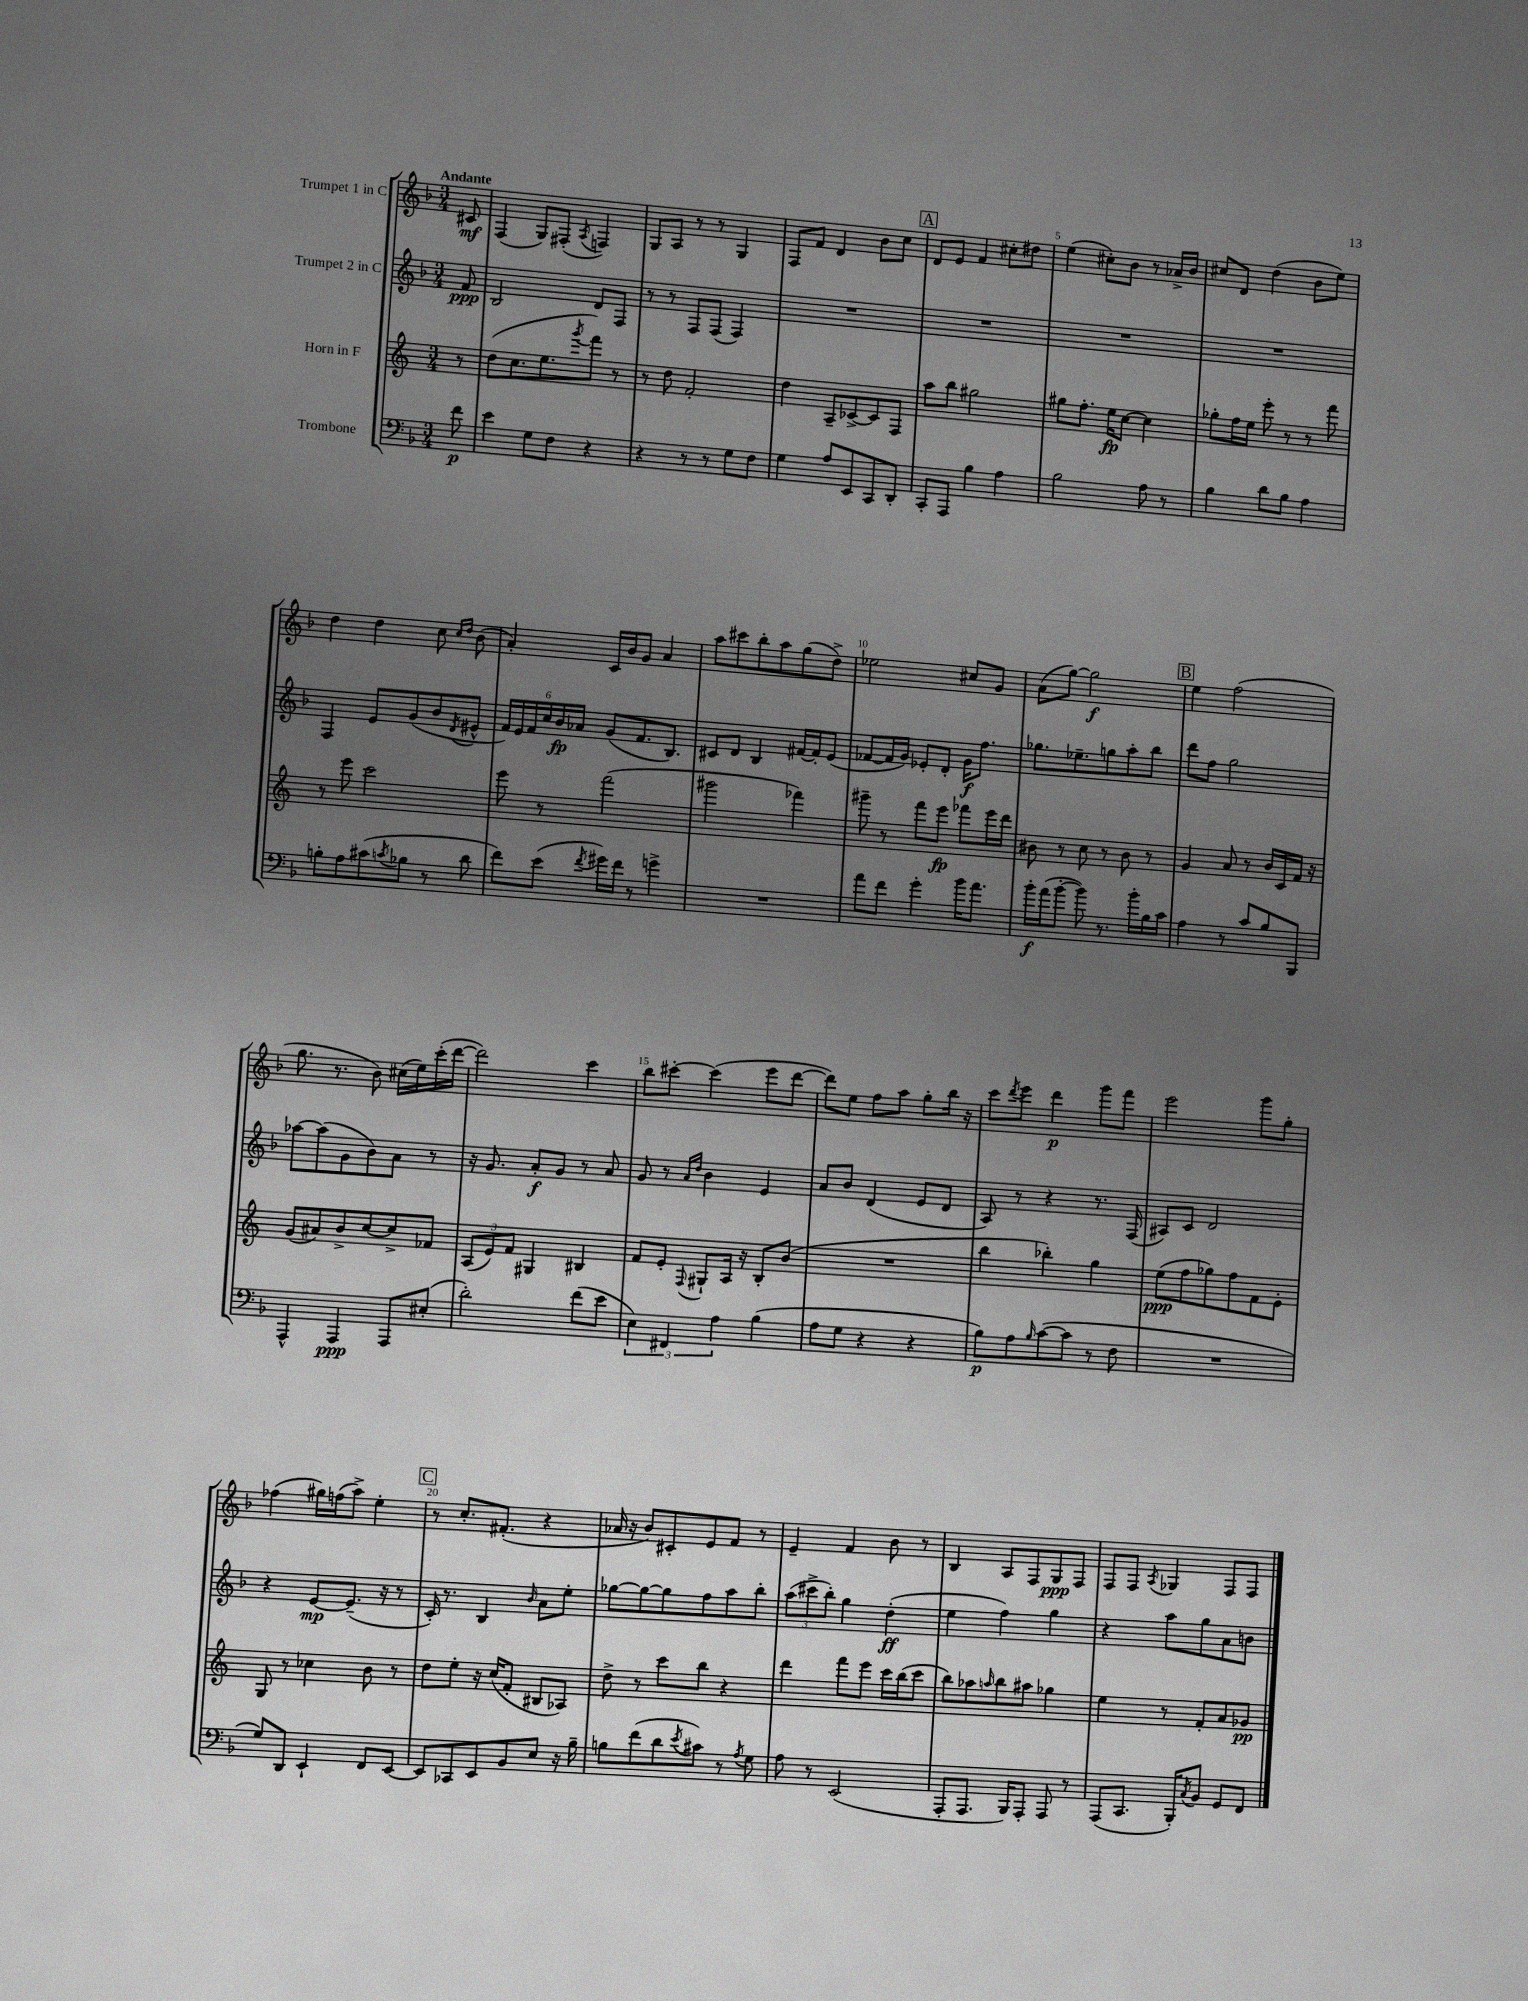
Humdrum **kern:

**kern	**kern	**kern	**kern
*staff4	*staff3	*staff2	*staff1
*clefF4	*clefG2	*clefG2	*clefG2
*k[b-]	*k[]	*k[b-]	*k[b-]
*M3/4	*M3/4	*M3/4	*M3/4
8f\	8r	8f/	8c#/
=	=	=	=
4e\	(8dd\L	2B-/	(4F/
.	8.cc\	.	.
8G\L	.	.	8G/L)
.	8.ee\	.	.
8F\J	.	.	(8F#'/J
.	8qggg/	.	8qA/
4r	8fff\J)	8d/L	4F/)
.	8r	8F/J	.
=	=	=	=
4r	8r	8r	8G/L
.	8dd\	8r	8A/J
8r	2f'/	8F/L	8r
8r	.	(8F/J	8r
8G\L	.	4F/)	4G/
8F\J	.	.	.
=	=	=	=
4G\	4dd\	2.r	8F/L
.	.	.	8f/J
8A/L	8A~/L	.	4d/
8EE/	[8c-^/	.	.
8CC/	8c-/]	.	8b-\L
8DD'/J	8F/J	.	8cc\J
=	=	=	=
8CC'/L	8aa\L	2.r	8d/L
8AAA/J	8bb\J	.	8e/J
4B-\	2gg#\	.	4f/
4A\	.	.	8cc#'\L
.	.	.	8dd#\J
=	=	=	=
2B-\	8gg#\L	2.r	(4ee\
.	8.ff'\J	.	.
.	.	.	8cc#'\L)
.	16ee\LK	.	.
.	[8cc\J	.	8b-\J
8A\	4cc\]	.	8r
8r	.	.	16a-^/LL
.	.	.	16b-/JJ
=	=	=	=
4B-\	8gg-'\L	2.r	8cc#/L
.	16ff\L	.	8d/J
.	16ee\JJ	.	.
8d\L	8eee'\	.	(4dd\
8B-\J	8r	.	.
4A\	8r	.	8b-\L
.	8fff\	.	8ee\J)
=	=	=	=
8B'\L	8r	4F/	4dd\
8A\	8eee\	.	.
(8c#\	2ccc\	8e/L	4dd\
8qc/	.	.	.
8B-\J	.	(8g/	.
8r	.	8b-/	8cc\
.	.	.	16qqcc/LL
.	.	8qd/	16qqdd/JJ
8d\	.	8e#^^/J	(8b-\
=	=	=	=
8f\L)	8eee\	24f/LL)	4a'/)
.	.	24e/	.
.	.	24f/	.
(8e\J	8r	24cc/	.
.	.	24b-/	.
.	.	24a-/JJ	.
8qf/	.	.	.
16g#\LL)	(2fff\	(8g/L	16c/LL
16f\JJ	.	.	16b-/J
8r	.	8.f/	8g/J
4g^\	.	.	4a/
.	.	8.B-/J)	.
=	=	=	=
2.r	2ggg#\	8c#/L	8aa\L
.	.	8d/J	8ccc#\
.	.	4B-/	8bb-'\
.	.	.	8aa\
.	4fff-\)	[16f#/LL	(8gg\
.	.	16f#'/]J	.
.	.	(8e/J	8dd^\J)
=	=	=	=
8a\L	8ggg#~\	[8f-/L	2ee-\
8f\J	8r	16f-/]L	.
.	.	16g/JJ)	.
4g'\	8fff\L	8e-'/L	.
.	8eee\J	8d'/J	.
16b-\LK	8fff-\L	16g\LK	8cc#/L
8.a\J	.	8.ff\J	.
.	16eee\L	.	8g/J
.	16ddd\JJ	.	.
=	=	=	=
16b-'\LL	8b#\	8.gg-\L	(8a\L
(16a\J	.	.	.
[8b-'\J	8r	.	[8gg\J)
.	.	8.ee-~\	.
8b-\])	8cc\	.	2gg\]
8.r	8r	8gg\	.
.	8b#\	8aa'\	.
16b-'\LL	.	.	.
16B-\	8r	8bb-\J	.
16c\JJ	.	.	.
=	=	=	=
4A\	4g/	8ddd\L	4ee\
.	.	8ff\J	.
8r	8a/	2gg\	(2ff\
8c/L	8r	.	.
8B-/	16b/LL	.	.
.	16c/	.	.
8BBB-/J	16f/JJ	.	.
.	16r	.	.
=	=	=	=
4AAA^^/	(8g/L	[8aa-\L	8.gg\
.	8a#/)	(8aa-\]	.
.	.	.	8.r
4AAA/	8b^/	8g\	.
.	[8cc/	8b-\)	8b-\)
8AAA/L	8cc^/]	8a\J	(16cc#\LL
.	.	.	16ee\)
(8E#'/J	8f-/J	8r	(16ccc'\
.	.	.	[16ddd\JJ
=	=	=	=
2d'\)	(12A/L	16r	2ddd\])
.	.	8.g/	.
.	12e/)	.	.
.	12f/J	.	.
.	4G#/	8a'/L	.
.	.	8g/J	.
(8f\L	4B#/	8r	4ccc\
8e\J	.	8a/	.
=	=	=	=
6E\)	8f/L	8g/	8bb-\L
.	8e'/J	8r	[8ccc#'\J
6FF#/	.	.	.
.	.	16qqa/LL	.
.	8qqF/	16qqdd/JJ	.
.	8G#`/L	4b-\	(4ccc#\]
6A\	.	.	.
.	16A/Jk	.	.
.	16r	.	.
(4B-\	8B'/L	4e/	8eee\L
.	(8b/J	.	[8ddd\J
=	=	=	=
8A\L	2.r	8a/L	8ddd\]L)
8G\J	.	8b-/J	8ee\J
4r	.	(4d/	8ff\L
.	.	.	8aa\J
4r	.	8e/L	8gg'\L
.	.	8d/J	16bb-\Jk
.	.	.	16r
=	=	=	=
8B-\L)	4bb\	8A/)	8ccc\L
.	.	.	8qddd/
8A\	.	8r	8eee\J
16qqB-/	.	.	.
([8c\	4bb-'\)	4r	4ddd\
8c\]J	.	.	.
8r	4gg\	8.r	8ggg\L
8F\	.	.	8fff\J
.	.	(16F/	.
=	=	=	=
2.r	(8ee\L	8A#/L)	2eee\
.	8ff\	8c/J	.
.	8gg-\)	2d/	.
.	8ff\	.	.
.	8f\	.	8ggg\L
.	8e'\J	.	8gg'\J
=	=	=	=
8G/L)	8G/	4r	(4ff-\
8DD/J	8r	.	.
4EE`/	4cc-\	[8e/L	16gg#\LL)
.	.	.	(16ff\J
.	.	(8.e~/]J	8aa^\J)
8FF/L	8b\	.	4ee'\
.	.	16r	.
[8EE/J	8r	8r	.
=	=	=	=
8EE/]L	8dd\L	16c'/)	8r
.	.	8.r	.
8CC-/	8ee'\J	.	8.cc'/L
8EE/	16r	4B-/	.
.	(16cc/LK	.	(8.f#'/J
8BB-/	8f'/J	.	.
.	.	16qqb-/	.
8E/J	8B#/L	8a\L	4r
16r	8A-/J)	8ee'\J	.
16B-~\	.	.	.
=	=	=	=
8B\L	8dd^\	[8gg-\L	16a-/
.	.	.	16r
(8f\	8r	8gg-\_	8b-/L)
8d\	8ccc\L	8gg-\]	8c#'/
8qe/	.	.	.
8c#\J)	8bb\J	8ff\	8e/
8r	4r	8aa\	8f/J
8qA/	.	.	.
8G\	.	8bb-'\J	8r
=	=	=	=
8A\	4ddd\	(12aa\L	4e~/
.	.	12ccc#^\	.
8r	.	.	.
.	.	12bb-'\J)	.
(2EE/	8fff\L	4gg\	4f/
.	8eee\J	.	.
.	16ccc\LL	(4dd'\	8b-\
.	(16bb\J	.	.
.	8ccc\J	.	8r
=	=	=	=
8AAA'/L	8bb\L)	4ee\	4B-/
8.AAA/J	8aa-\	.	.
.	16qqaa/	.	.
.	8bb\	4ff\)	8A/L
16BBB-/LK)	.	.	.
8AAA'/J	8aa#\J	.	8F/
8AAA/	4gg-\	4gg\	8G/
8r	.	.	8F/J
=	=	=	=
(8AAA/L	4ee\	4r	8F/L
8.CC/J	.	.	8F/J
.	.	.	8qA/
.	8r	8aa\L	4G-/
16BBB-'/LK)	.	.	.
8qC/	.	.	.
8BB-/J	8f'/L	8gg\	.
8GG/L	8a/	8a\	8F/L
8FF/J	8g-/J	8b\J	8F/J
==	==	==	==
*-	*-	*-	*-
